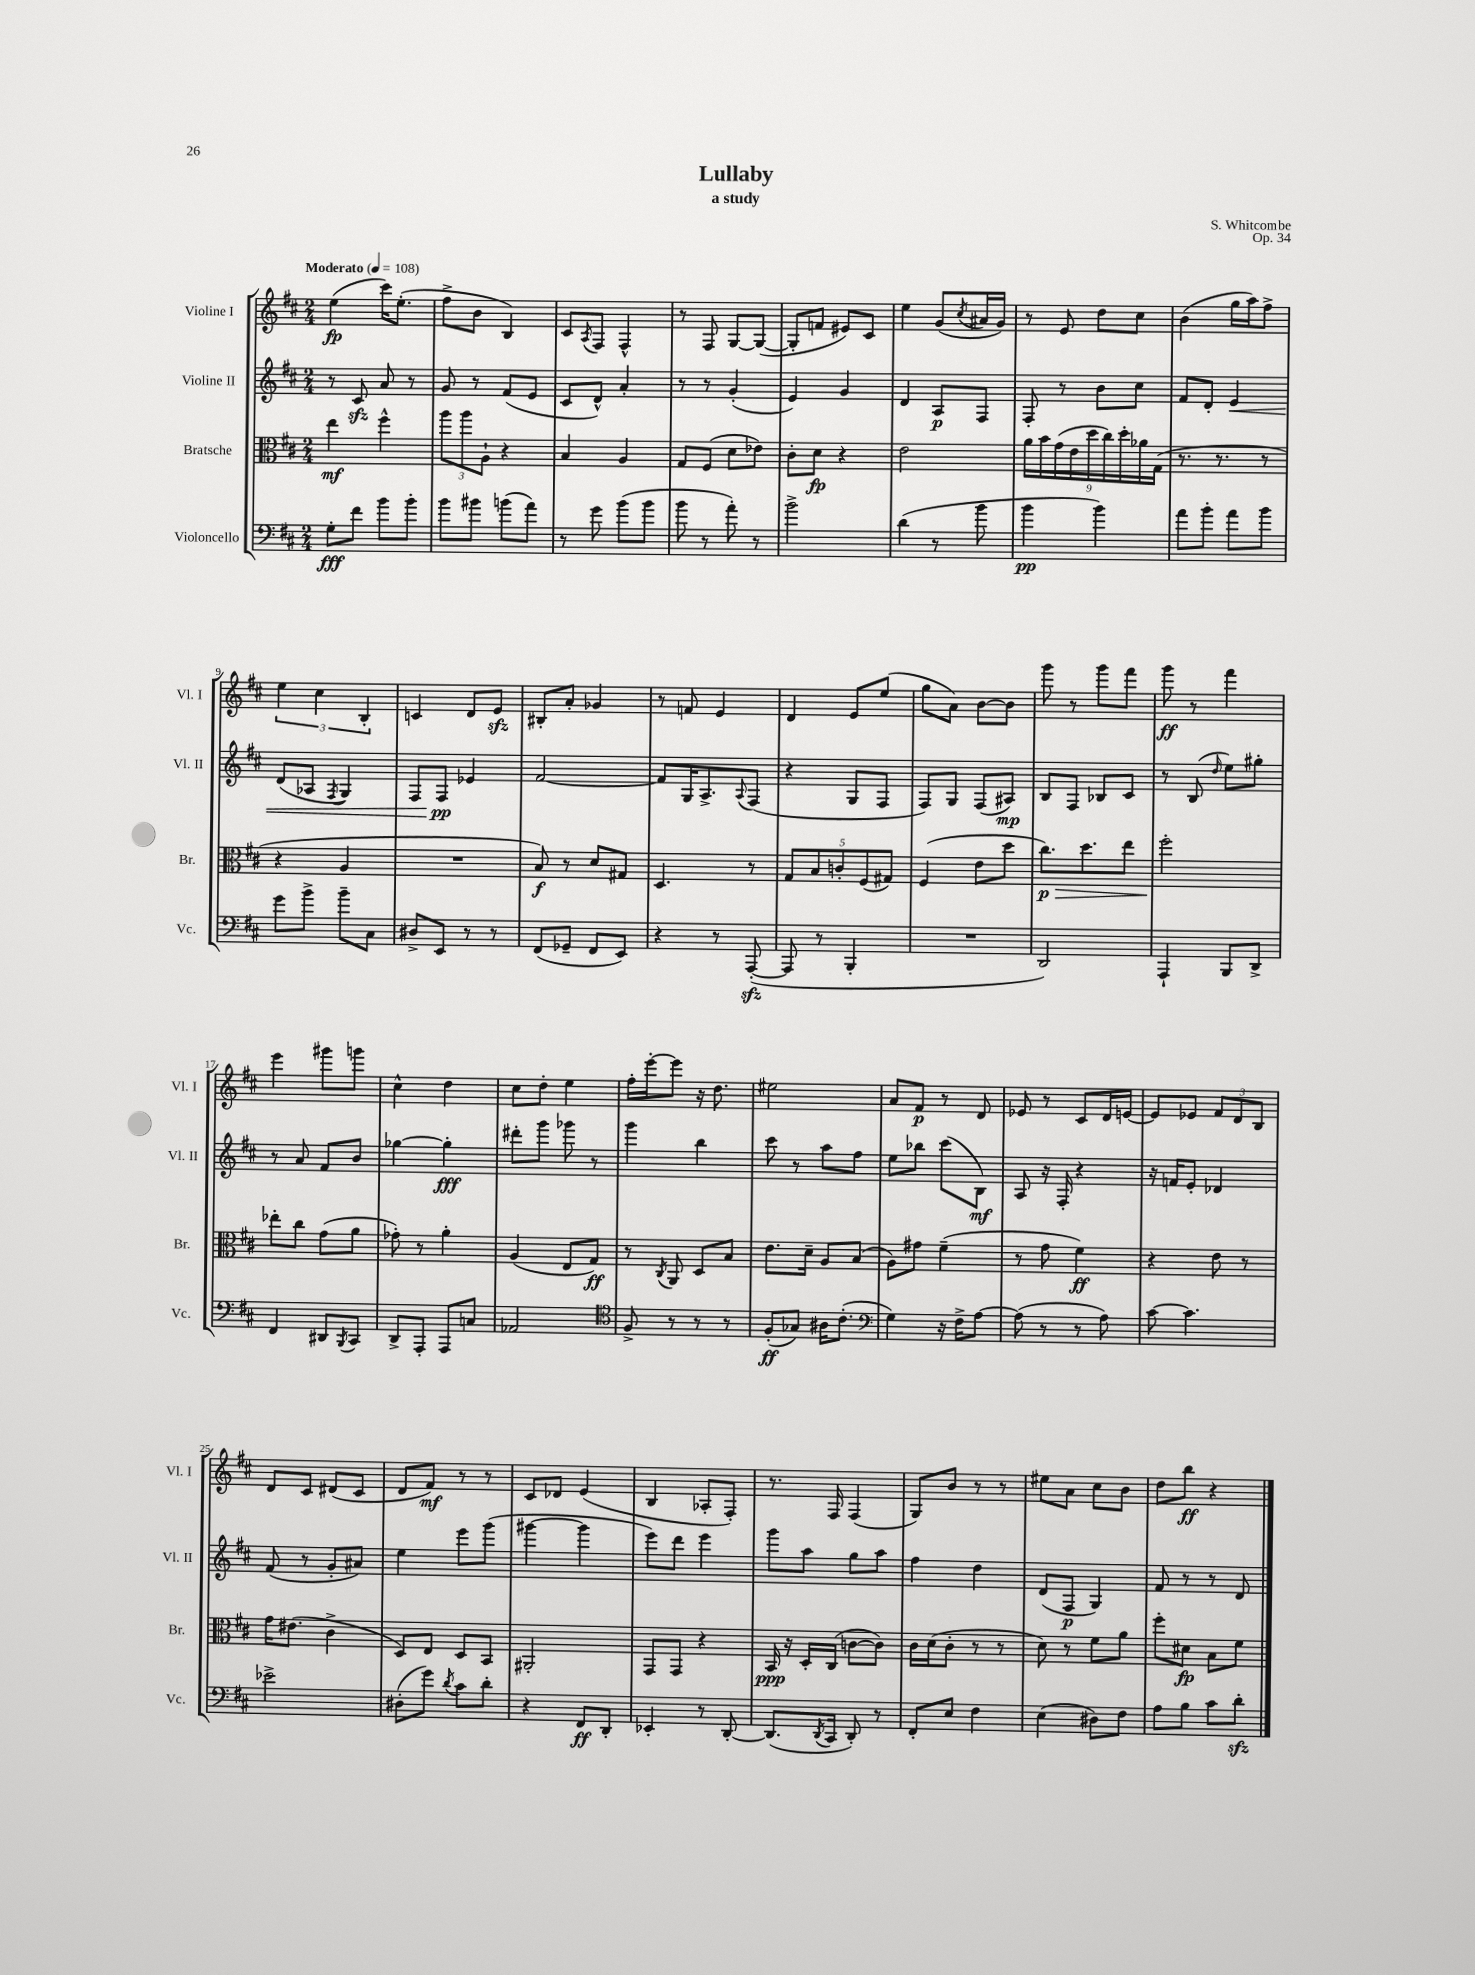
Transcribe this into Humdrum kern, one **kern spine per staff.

**kern	**kern	**kern	**kern
*staff4	*staff3	*staff2	*staff1
*clefF4	*clefC3	*clefG2	*clefG2
*k[f#c#]	*k[f#c#]	*k[f#c#]	*k[f#c#]
*M2/4	*M2/4	*M2/4	*M2/4
*MM108	*MM108	*MM108	*MM108
8G'\L	4ee\	8r	(4ee\
8f#\J	.	8c#/	.
8b\L	4ff#^^\	8a/	16ccc#\LK)
.	.	.	(8.ee'\J
8b'\J	.	8r	.
=	=	=	=
8b\L	12aa\L	8g/	8ff#^\L
.	12aa\	.	.
8b#\J	.	8r	8b\J
.	12A`\J	.	.
(8b\L	4r	(8f#/L	4B/)
8a\J)	.	8e/J	.
=	=	=	=
8r	4B/	8c#/L	8c#/L
.	.	.	8qA/
8g\	.	8d^^/J)	8F#/J
(8b\L	4A/	4a'/	4F#^^/
8b\J	.	.	.
=	=	=	=
8b\	8G/L	8r	8r
8r	(8F#/J	8r	8F#/
8a'\)	8d\L	(4g'/	[8G/L
8r	8e-\J)	.	(8G/_J
=	=	=	=
2b^\	8c#'\L	4e/)	8G'/]L
.	8d\J	.	8f/J
.	4r	4g/	8e#/L)
.	.	.	8c#/J
=	=	=	=
(4d\	2e\	4d/	4ee\
8r	.	8A/L	(8g/L
.	.	.	8qcc#/
8b\	.	8F#/J	16a#/L
.	.	.	16g/JJ)
=	=	=	=
4b\	18a\LL	8F#'/	8r
.	18b\	.	.
.	(18g\	.	.
.	.	8r	8e/
.	18e\	.	.
.	18dd\	.	.
4b\)	.	8b\L	8dd\L
.	18cc#\)	.	.
.	18dd'\	.	.
.	.	8cc#\J	8cc#\J
.	18a-\	.	.
.	(18G\JJ	.	.
=	=	=	=
8a\L	8.r	8f#/L	(4b\
8b'\J	.	8d'/J	.
.	8.r	.	.
8a\L	.	4e/	16gg\LL
.	.	.	16aa\J)
8b\J	8r	.	8ff#^\J
=	=	=	=
8g\L	4r	(8d/L	6ee\
8b^\J	.	8A-/J	.
.	.	.	6cc#\
.	.	8qF#/	.
8b~\L	4A/	4G/)	.
.	.	.	6B'/
8C#\J	.	.	.
=	=	=	=
8D#^/L	2r	8F#/L	4c/
8EE/J	.	8F#/J	.
8r	.	4e-/	8d/L
8r	.	.	8e/J
=	=	=	=
(8FF#/L	8B/)	[2f#/	8B#'/L
8GG-~/J	8r	.	8a'/J
8FF#/L	8d/L	.	4g-/
8EE/J)	8G#/J	.	.
=	=	=	=
4r	4.D/	8f#/]L	8r
.	.	16G/K	8f/
.	.	8.A^/	.
8r	.	.	4e/
.	.	8qqA/	.
([8AAA'/	8r	(8F#/J	.
=	=	=	=
8AAA/]	10G/L	4r	4d/
.	10B/	.	.
8r	.	.	.
.	10c'/	.	.
4BBB'/	.	8G/L	8e/L
.	(10F#/	.	.
.	.	8F#/J	(8ee/J
.	10G#/J)	.	.
=	=	=	=
2r	(4F#/	8F#/L)	8gg\L
.	.	8G/J	8a\J)
.	8e\L	(8F#/L	[8b\L
.	8dd\J	8A#/J)	8b\]J
=	=	=	=
2DD/)	8.cc#\L)	8B/L	8ggg\
.	.	8F#/J	8r
.	8.dd\	.	.
.	.	8B-/L	8ggg\L
.	8ee\J	8c#/J	8fff#\J
=	=	=	=
4AAA`/	2ff#'\	8r	8ggg\
.	.	(8B/	8r
.	.	16qqdd/	.
8BBB/L	.	8ee\L)	4fff#\
8DD^/J	.	8gg#'\J	.
=	=	=	=
4FF#/	8ee-'\L	8r	4eee\
.	8cc#\J	8a/	.
8DD#/L	(8g\L	8f#/L	8ggg#\L
8qBBB/	.	.	.
8CC#/J	8a\J	8b/J	8ggg\J
=	=	=	=
8DD^/L	8g-'\)	[4gg-\	4cc#^^\
8AAA'/J	8r	.	.
8AAA/L	4a'\	4gg-'\]	4dd\
8C/J	.	.	.
=	=	=	=
2AA-/	(4A/	8ddd#'\L	8cc#\L
.	.	8ggg\J	8dd'\J
.	8E/L	8ggg-\	4ee\
.	8G/J)	8r	.
=	=	=	=
*clefC4	*	*	*
8F#^/	8r	4ggg\	16ff#'\LL
.	.	.	[16eee'\J
.	8qC#/	.	.
8r	8AA/	.	8eee\]J
8r	8D/L	4bb\	16r
.	.	.	8.dd\
8r	8B/J	.	.
=	=	=	=
(8F#'/L	8.e\L	8ccc#\	2ee#\
8G-/J)	.	8r	.
.	16d~\Jk	.	.
16A#\LK	8A/L	8aa\L	.
(8.c#'\J	.	.	.
.	(8B/J	8ff#\J	.
=	=	=	=
*clefF4	*	*	*
4G\)	8A\L)	8ee\L	8a/L
.	8g#\J	8bb-\J	8f#/J
16r	(4f#~\	(8ccc#\L	8r
16F#^\LK	.	.	.
[8A\J	.	8B\J)	8d/
=	=	=	=
(8A\]	8r	8A/	8e-/
8r	8g\	16r	8r
.	.	16F#'/	.
8r	4f#\)	4r	8c#/L
8A\)	.	.	16d/L
.	.	.	[16e/JJ
=	=	=	=
[8c#\	4r	16r	8e/]L
.	.	16f/LK	.
4.c#\]	.	8e'/J	8e-/J
.	8e\	4d-/	12f#/L
.	.	.	12d/
.	8r	.	.
.	.	.	12B/J
=	=	=	=
2e-^\	16g\LK	(8f#/	8d/L
.	(8.e#\J	.	.
.	.	8r	8c#/J
.	4c#^\	8g'/L	(8d#/L
.	.	8a#/J)	8c#/J
=	=	=	=
(8D#'\L	8D/L)	4ee\	8d/L
8g\J)	8E/J	.	8f#/J)
8qd/	.	.	.
8c#\L	8D/L	8eee\L	8r
8d'\J	8BB/J	(8ggg\J	8r
=	=	=	=
4r	2AA#'/	[4ggg#\	8c#/L
.	.	.	8d-/J
8FF#/L	.	4ggg#\]	(4e/
8DD'/J	.	.	.
=	=	=	=
4EE-'/	8GG/L	8eee\L)	4B/
.	8GG/J	8ddd\J	.
8r	4r	4eee\	8A-'/L
[8DD'/	.	.	8F#'/J)
=	=	=	=
(8.DD/]L	16BB/	8ggg\L	8.r
.	16r	.	.
.	16D'/LL	8aa\J	.
8qDD/	.	.	.
16CC#/Jk	(16C#/JJ	.	16F#/
8DD'/)	[8c\L	8gg\L	(4F#/
8r	8c\]J)	8aa\J	.
=	=	=	=
8FF#'/L	16c#\LL	4ff#\	8G/L)
.	(16d\J	.	.
8E/J	8c#'\J	.	8b/J
4F#\	8r	4dd\	8r
.	8r	.	8r
=	=	=	=
(4E\	8d\)	(8d/L	8ee#\L
.	8r	8F#/J	8a\J
8D#\L)	8f#\L	4G/)	8cc#\L
8F#\J	8a\J	.	8b\J
=	=	=	=
8A\L	8ff#'\L	8f#/	8dd\L
8B\J	8d#\J	8r	8bb\J
8c#\L	8B\L	8r	4r
8d'\J	8f#\J	8d/	.
==	==	==	==
*-	*-	*-	*-
